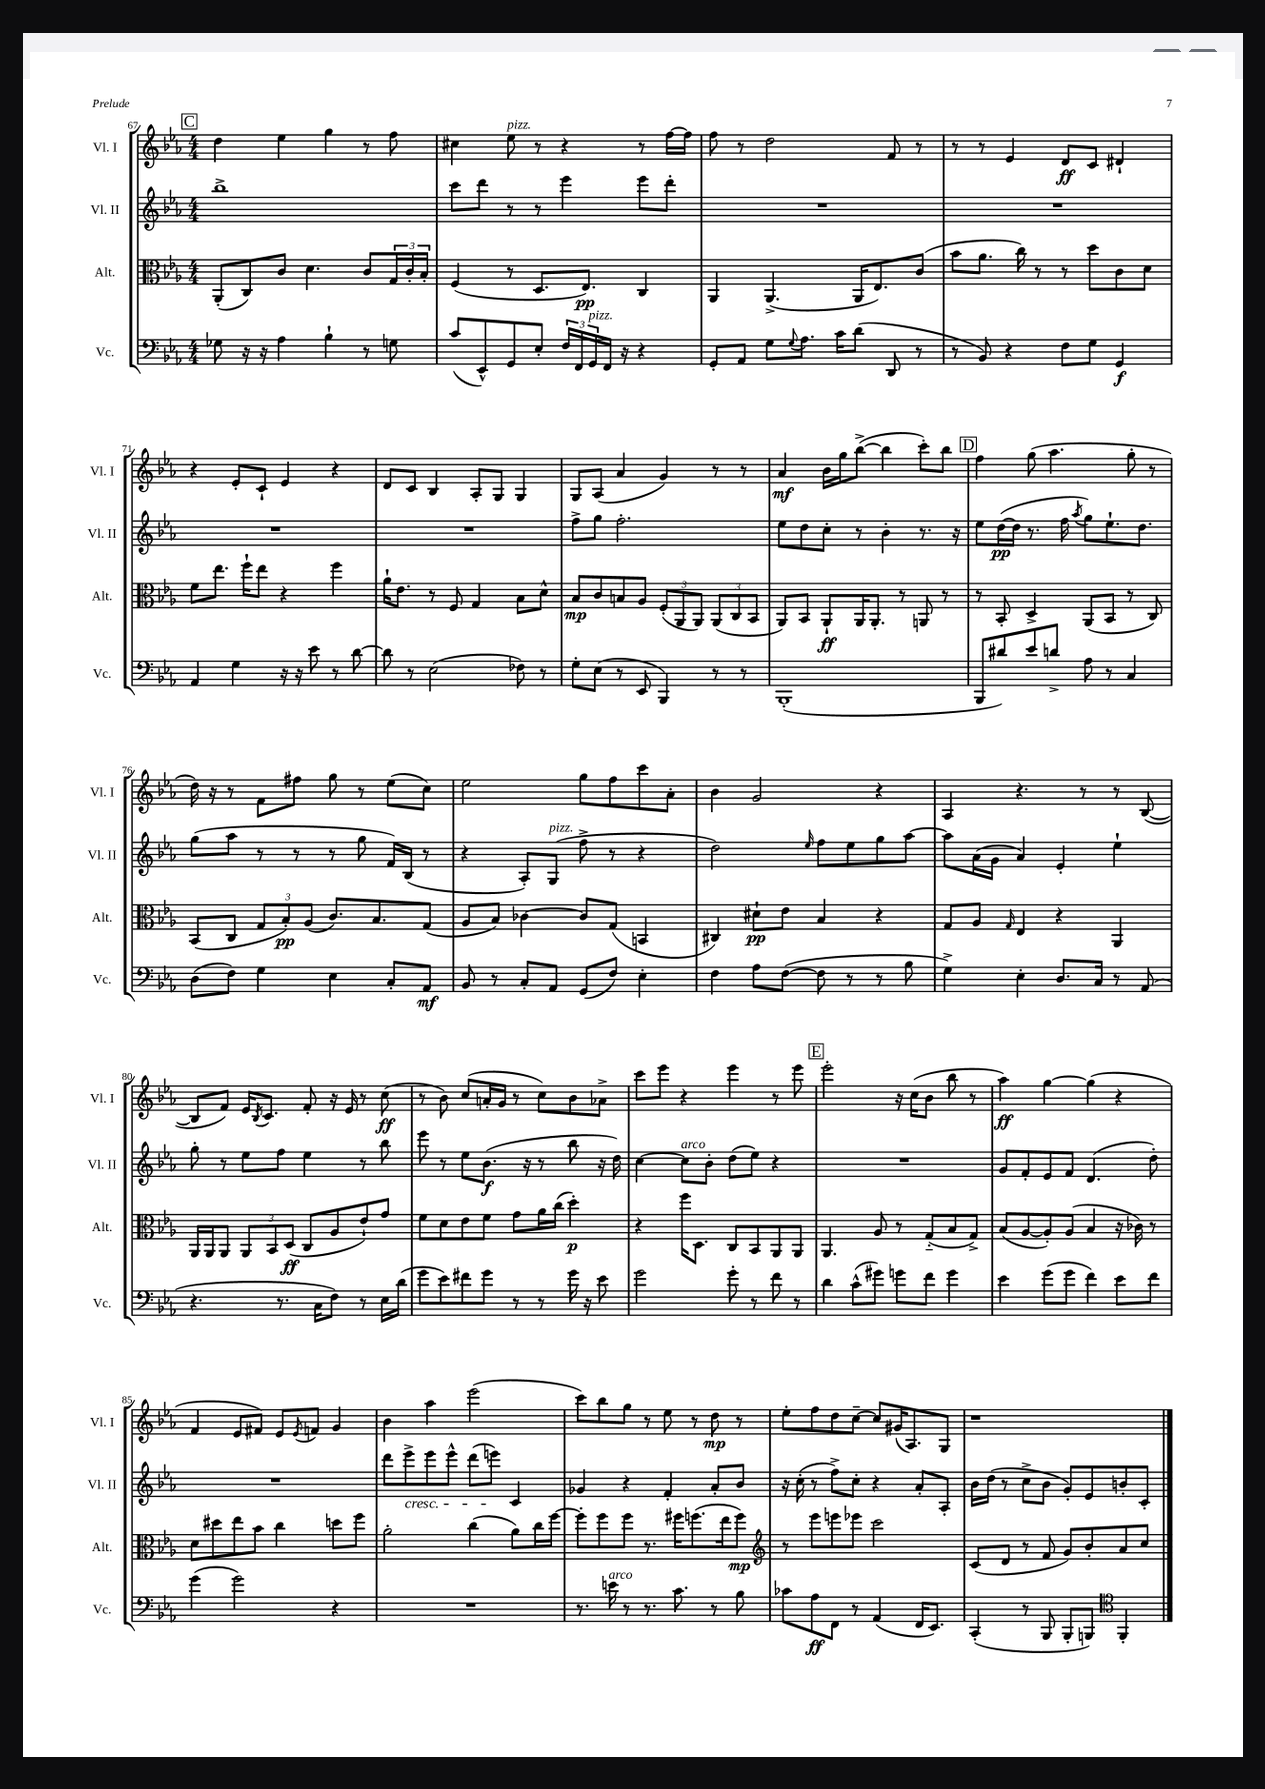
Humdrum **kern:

**kern	**dynam	**kern	**dynam	**kern	**dynam	**kern	**dynam
*part4	*part4	*part3	*part3	*part2	*part2	*part1	*part1
*staff4	*staff4	*staff3	*staff3	*staff2	*staff2	*staff1	*staff1
*I"Vc.	*	*I"Alt.	*	*I"Vl. II	*	*I"Vl. I	*
*I'Vc.	*	*I'Alt.	*	*I'Vl. II	*	*I'Vl. I	*
*clefF4	*	*clefC3	*	*clefG2	*	*clefG2	*
*k[b-e-a-]	*	*k[b-e-a-]	*	*k[b-e-a-]	*	*k[b-e-a-]	*
*M4/4	*	*M4/4	*	*M4/4	*	*M4/4	*
!!LO:REH:place=s1:t=C
=67	=67	=67	=67	=67	=67	=67	=67
8G-X\	.	(8AA-'/L	.	1bb-^	.	4dd\	.
16r	.	8C/)	.	.	.	.	.
16r	.	.	.	.	.	.	.
4A-\	.	8c/J	.	.	.	4ee-\	.
.	.	4.d\	.	.	.	.	.
4B-`\	.	.	.	.	.	4gg\	.
8r	.	8c/L	.	.	.	8r	.
8Gn\	.	24G/L	.	.	.	8ff\	.
.	.	24c'/	.	.	.	.	.
.	.	24B-'/JJ	.	.	.	.	.
=68	=68	=68	=68	=68	=68	=68	=68
(8c/L	.	(4F/	.	8ccc\L	.	4cc#X\	.
8EE-^^/)	.	.	.	8ddd\J	.	.	.
!	!	!	!	!	!	!LO:TX:a:i:t=pizz.	!
8GG/	.	8r	.	8r	.	8ee-\	.
8E-'/J	.	8.D/L	.	8r	.	8r	.
24F/LL	.	.	.	4eee-\	.	4r	.
24FF/	.	.	.	.	.	.	.
.	.	8.E-/J)	pp	.	.	.	.
!LO:TX:a:i:t=pizz.	!	!	!	!	!	!	!
24GG/	.	.	.	.	.	.	.
16FF/JJ	.	.	.	.	.	.	.
16r	.	.	.	.	.	.	.
4r	.	4C/	.	8eee-\L	.	8r	.
.	.	.	.	8ddd'\J	.	[16ff\LL	.
.	.	.	.	.	.	16ff\JJ]	.
=69	=69	=69	=69	=69	=69	=69	=69
8GG'/L	.	4AA-/	.	1r	.	8ff\	.
8AA-/J	.	.	.	.	.	8r	.
8G\L	.	(4.AA-^/	.	.	.	2dd\	.
8qqG/	.	.	.	.	.	.	.
8.A-\J	.	.	.	.	.	.	.
16c\KL	.	.	.	.	.	.	.
(8d\J	.	16AA-/KL	.	.	.	.	.
.	.	8.E-/)	.	.	.	.	.
8DD/	.	.	.	.	.	8f/	.
8r	.	(8c/J	.	.	.	8r	.
=70	=70	=70	=70	=70	=70	=70	=70
8r	.	8b-\L	.	1r	.	8r	.
8BB-/)	.	8.a-\J	.	.	.	8r	.
4r	.	.	.	.	.	4e-/	.
.	.	16cc\)	.	.	.	.	.
.	.	8r	.	.	.	.	.
8F\L	.	8r	.	.	.	8d/L	ff
8G\J	.	8dd\L	.	.	.	8c/J	.
4GG/	f	8c\	.	.	.	4d#X`/	.
.	.	8d\J	.	.	.	.	.
!!LO:LB:g=z
=71	=71	=71	=71	=71	=71	=71	=71
4AA-/	.	8f\L	.	1r	.	4r	.
.	.	8.ee-\J	.	.	.	.	.
4G\	.	.	.	.	.	8e-'/L	.
.	.	16ff`\KL	.	.	.	.	.
.	.	8ee-\J	.	.	.	8c`/J	.
16r	.	4r	.	.	.	4e-/	.
16r	.	.	.	.	.	.	.
8e-\	.	.	.	.	.	.	.
8r	.	4ff\	.	.	.	4r	.
[8d\	.	.	.	.	.	.	.
=72	=72	=72	=72	=72	=72	=72	=72
8d\]	.	16a-`\KL	.	1r	.	8d/L	.
.	.	8.e-\J	.	.	.	.	.
8r	.	.	.	.	.	8c/J	.
(2E-\	.	8r	.	.	.	4B-/	.
.	.	8F/	.	.	.	.	.
.	.	4G/	.	.	.	8A-'/L	.
.	.	.	.	.	.	8G/J	.
8F-X\)	.	8B-\L	.	.	.	4G/	.
8r	.	8d^^\J	.	.	.	.	.
=73	=73	=73	=73	=73	=73	=73	=73
8G'\L	.	8B-/L	mp	8ff^\L	.	8G/L	.
(8E-\J	.	8c/	.	8gg\J	.	(8A-/J	.
8r	.	8Bn/	.	2.ff'\	.	4a-/	.
8EE-/	.	8A-/J	.	.	.	.	.
4BBB-/)	.	(12F'/L	.	.	.	4g/)	.
.	.	12AA-/	.	.	.	.	.
.	.	12AA-/J)	.	.	.	.	.
8r	.	(12AA-/L	.	.	.	8r	.
.	.	12C/	.	.	.	.	.
8r	.	.	.	.	.	8r	.
.	.	12BB-/J	.	.	.	.	.
=74	=74	=74	=74	=74	=74	=74	=74
(1BBB-'	.	8AA-/L)	.	8ee-\L	.	4a-/	mf
.	.	8BB-/J	.	8dd\	.	.	.
.	.	8AA-`/L	ff	8cc'\J	.	16b-\LL	.
.	.	.	.	.	.	16gg\J	.
.	.	16AA-/K	.	8r	.	([8bb-^\J	.
.	.	8.AA-'/J	.	.	.	.	.
.	.	.	.	4b-'\	.	4bb-\]	.
.	.	8r	.	.	.	.	.
.	.	8AAn/	.	8.r	.	8ccc'\L)	.
.	.	8r	.	.	.	8bb-\J	.
.	.	.	.	16r	.	.	.
!!LO:REH:place=s1:t=D
=75	=75	=75	=75	=75	=75	=75	=75
8BBB-/L	.	8r	.	8ee-\L	.	4ff\	.
8d#X/)	.	8BB-'/	.	([16dd\L	pp	.	.
.	.	.	.	16dd\JJ]	.	.	.
8e-/	.	4D^/	.	8.r	.	(8gg\	.
8dn^/J	.	.	.	.	.	4.aa-\	.
.	.	.	.	16ff\	.	.	.
.	.	.	.	8qaa-/	.	.	.
8A-\	.	(8AA-/L	.	8gg\L)	.	.	.
8r	.	8BB-/J	.	8.ee-`\	.	.	.
4C/	.	8r	.	.	.	8gg'\	.
.	.	.	.	8.dd\J	.	.	.
.	.	8C/)	.	.	.	8r	.
!!LO:LB:g=z
=76	=76	=76	=76	=76	=76	=76	=76
(8D\L	.	(8BB-/L	.	(8gg\L	.	16dd\)	.
.	.	.	.	.	.	16r	.
8F\J)	.	8C/J	.	8aa-\J	.	8r	.
4G\	.	12G/L	.	8r	.	8f\L	.
.	.	12B-'/)	pp	.	.	.	.
.	.	.	.	8r	.	8ff#X\J	.
.	.	(12A-/J	.	.	.	.	.
4E-\	.	8.c/L)	.	8r	.	8gg\	.
.	.	.	.	8gg\	.	8r	.
.	.	8.B-/	.	.	.	.	.
8C'/L	.	.	.	16f/LL)	.	(8ee-\L	.
.	.	.	.	(16B-/JJ	.	.	.
8AA-/J	mf	(8G/J	.	8r	.	8cc\J)	.
=77	=77	=77	=77	=77	=77	=77	=77
8BB-/	.	8A-/L	.	4r	.	2ee-\	.
8r	.	8B-/J)	.	.	.	.	.
8C'/L	.	[4c-X\	.	8A-'/L)	.	.	.
!	!	!	!	!LO:TX:a:i:t=pizz.	!	!	!
8AA-/J	.	.	.	(8G/J	.	.	.
(8GG/L	.	8c-/L]	.	8ff^\	.	8gg\L	.
8F/J)	.	(8G/J	.	8r	.	8ff\	.
4E-'\	.	4BBn/	.	4r	.	8ccc\	.
.	.	.	.	.	.	8a-'\J	.
=78	=78	=78	=78	=78	=78	=78	=78
4F\	.	4C#X/)	.	2dd\)	.	4b-\	.
8A-\L	.	8d#X`\L	pp	.	.	2g/	.
([8F\J	.	8e-\J	.	.	.	.	.
.	.	.	.	16qqee-/	.	.	.
8F\]	.	4B-/	.	8ff\L	.	.	.
8r	.	.	.	8ee-\	.	.	.
8r	.	4r	.	8gg\	.	4r	.
8B-\	.	.	.	[8aa-\J	.	.	.
=79	=79	=79	=79	=79	=79	=79	=79
4G^\)	.	8G/L	.	8aa-\L]	.	4A-/	.
.	.	8A-/J	.	(16a-\L	.	.	.
.	.	.	.	16g\JJ	.	.	.
.	.	16qqG/	.	.	.	.	.
4E-'\	.	4E-/	.	4a-/)	.	4.r	.
8.D/L	.	4r	.	4e-'/	.	.	.
.	.	.	.	.	.	8r	.
16C/Jk	.	.	.	.	.	.	.
8r	.	4AA-/	.	4ee-`\	.	8r	.
(8AA-/	.	.	.	.	.	([8B-/	.
!!LO:LB:g=z
=80	=80	=80	=80	=80	=80	=80	=80
4.r	.	16AA-/LL	.	8gg'\	.	8B-/L]	.
.	.	16AA-/J	.	.	.	.	.
.	.	8AA-/J	.	8r	.	8f/J)	.
.	.	12AA-/L	.	8ee-\L	.	16e-/KL	.
.	.	.	.	.	.	8qB-/	.
.	.	.	.	.	.	8.c/J	.
.	.	12BB-/	.	.	.	.	.
8.r	.	.	.	8ff\J	.	.	.
.	.	(12D/J	ff	.	.	.	.
.	.	8C/L	.	4ee-\	.	8f'/	.
16C\KL	.	.	.	.	.	.	.
8F\J)	.	8A-/	.	.	.	16r	.
.	.	.	.	.	.	16e-/	.
8r	.	8e-`/)	.	8r	.	8r	.
16E-\LL	.	8g/J	.	8bb-\	.	(8cc\	ff
(16d\JJ	.	.	.	.	.	.	.
=81	=81	=81	=81	=81	=81	=81	=81
8g\L	.	8f\L	.	8eee-\	.	8r	.
8e-\)	.	8d\	.	8r	.	8b-\)	.
8f#X\	.	8e-\	.	8ee-\L	.	(8cc/L	.
8g\J	.	8f\J	.	(8.b-\J	f	16an'/L	.
.	.	.	.	.	.	16g/JJ	.
8r	.	8g\L	.	.	.	8r	.
.	.	.	.	16r	.	.	.
8r	.	16a-\L	.	8r	.	8cc\L)	.
.	.	(16cc\JJ	.	.	.	.	.
16g\	.	4dd'\)	p	8bb-\	.	8b-\	.
16r	.	.	.	.	.	.	.
8e-\	.	.	.	16r	.	8a-X^\J	.
.	.	.	.	16dd\)	.	.	.
=82	=82	=82	=82	=82	=82	=82	=82
2g\	.	4r	.	[4cc\	.	8ccc\L	.
.	.	.	.	.	.	8eee-\J	.
!	!	!	!	!LO:TX:a:i:t=arco	!	!	!
.	.	16ff\KL	.	8cc\L]	.	4r	.
.	.	8.D\J	.	.	.	.	.
.	.	.	.	8b-'\J	.	.	.
8g'\	.	8C/L	.	(8dd\L	.	4eee-\	.
8r	.	8BB-/	.	8ee-\J)	.	.	.
8f\	.	8AA-/	.	4r	.	8r	.
8r	.	8AA-/J	.	.	.	8eee-\	.
!!LO:REH:place=s1:t=E
=83	=83	=83	=83	=83	=83	=83	=83
4d\	.	4.AA-/	.	1r	.	2eee-'\	.
(8c^^\L	.	.	.	.	.	.	.
8g#X\J)	.	8A-/	.	.	.	.	.
8gn\L	.	8r	.	.	.	16r	.
.	.	.	.	.	.	(16cc\KL	.
8f\J	.	(8G/L	.	.	.	8b-\J	.
4g\	.	8B-/	.	.	.	8bb-\	.
.	.	8G^/J)	.	.	.	8r	.
=84	=84	=84	=84	=84	=84	=84	=84
4e-\	.	(8B-/L	.	8g/L	.	4aa-\)	ff
.	.	[8A-/	.	8f'/	.	.	.
(8g\L	.	8A-'/])	.	8e-/	.	[4gg\	.
8g\J	.	(8A-/J	.	8f/J	.	.	.
4f\)	.	4B-/	.	(4.d/	.	(4gg\]	.
8e-\L	.	16r	.	.	.	4r	.
.	.	16c-X\)	.	.	.	.	.
8f\J	.	8r	.	8dd'\)	.	.	.
!!LO:LB:g=z
=85	=85	=85	=85	=85	=85	=85	=85
(4g\	.	8d\L	.	1r	.	4f/	.
.	.	8dd#X\	.	.	.	.	.
2g\)	.	8ee-\	.	.	.	8e-/L	.
.	.	8b-\J	.	.	.	8f#X/J)	.
.	.	4cc\	.	.	.	8e-/L	.
.	.	.	.	.	.	8qe-/	.
.	.	.	.	.	.	8fn/J	.
4r	.	8ddn\L	.	.	.	4g/	.
.	.	8ff\J	.	.	.	.	.
=86	=86	=86	=86	=86	=86	=86	=86
1r	.	2a-'\	.	8ddd\L	.	4b-\	.
!	!	!	!	!LO:TX:b:i:t=cresc.	!	!	!
.	.	.	.	8eee-^\	.	.	.
.	.	.	.	8eee-\	.	4aa-\	.
.	.	.	.	8eee-^^\J	.	.	.
.	.	(4cc\	.	(8ddd\L	.	(2eee-\	.
.	.	.	.	8eeen\J)	.	.	.
.	.	8a-\L)	.	4c/	.	.	.
.	.	16cc\L	.	.	.	.	.
.	.	[16ff\JJ	.	.	.	.	.
=87	=87	=87	=87	=87	=87	=87	=87
8.r	.	8ff'\L]	.	4g-X/	.	8ccc\L)	.
.	.	8ff\	.	.	.	8bb-\	.
!LO:TX:a:i:t=arco	!	!	!	!	!	!	!
16en\	.	.	.	.	.	.	.
8r	.	8ff\J	.	4r	.	8gg\J	.
8.r	.	8.r	.	.	.	8r	.
.	.	.	.	4f'/	.	8ee-\	.
8.c\	.	16ff#X\KL	.	.	.	.	.
.	.	(8.ffn\	.	.	.	8r	.
8r	.	.	.	8a-'/L	.	8dd\	mp
.	.	16ee-\k	.	.	.	.	.
8B-\	.	8ff\J)	mp	8b-/J	.	8r	.
=88	=88	=88	=88	=88	=88	=88	=88
*	*	*clefG2	*	*	*	*	*
8c-X\L	.	8r	.	16r	.	8ee-'\L	.
.	.	.	.	(16cc'\	.	.	.
8A-\	ff	8eee-\L	.	8r	.	8ff\	.
8FF\J	.	8eeen\	.	8ff^\L)	.	8dd\	.
8r	.	8eee-X\J	.	8cc'\J	.	[8cc~\J	.
(4AA-/	.	2ccc\	.	4r	.	8cc/L]	.
.	.	.	.	.	.	(16g#X/K	.
.	.	.	.	.	.	8.A-/)	.
16FF/KL	.	.	.	8a-'/L	.	.	.
8.EE-/J)	.	.	.	.	.	.	.
.	.	.	.	8A-'/J	.	8G/J	.
=89	=89	=89	=89	=89	=89	=89	=89
(4CC'/	.	(8c/L	.	16b-\LL	.	1r	.
.	.	.	.	(16dd\JJ	.	.	.
.	.	8d/J	.	8r	.	.	.
8r	.	8r	.	8cc^\L	.	.	.
8BBB-/	.	8f/	.	8b-\J	.	.	.
8BBB-'/L	.	8g/L)	.	8g'/L)	.	.	.
8BBBn/J)	.	8b-'/	.	8e-/	.	.	.
*clefC4	*	*	*	*	*	*	*
4FF'/	.	8a-/	.	8bn'/	.	.	.
.	.	8cc/J	.	8c'/J	.	.	.
==	==	==	==	==	==	==	==
*-	*-	*-	*-	*-	*-	*-	*-
